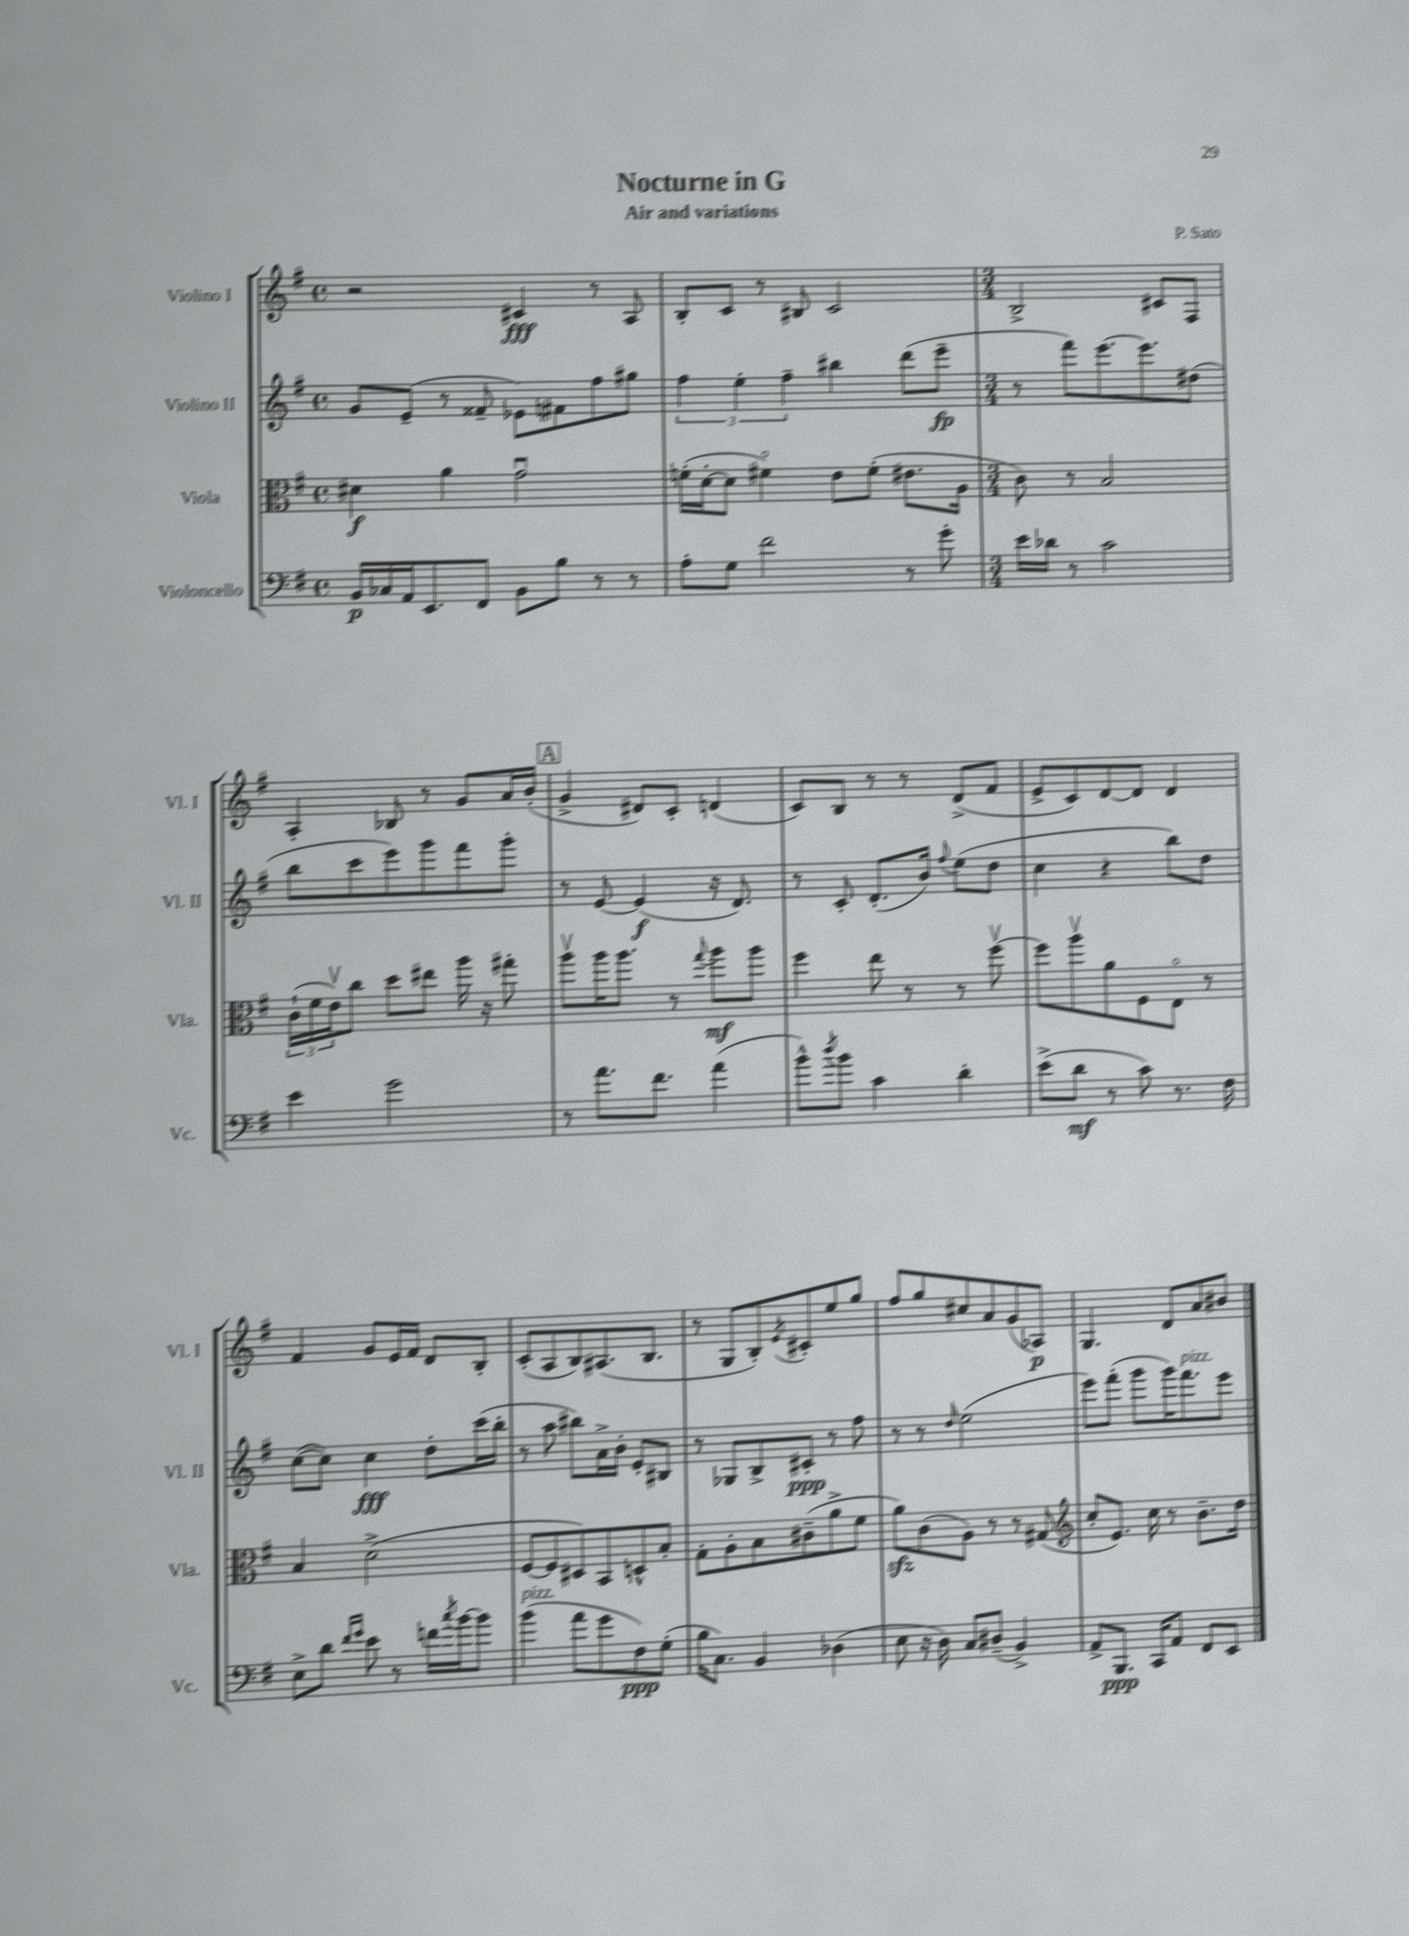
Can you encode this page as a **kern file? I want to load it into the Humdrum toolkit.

**kern	**dynam	**kern	**dynam	**kern	**dynam	**kern	**dynam
*part4	*part4	*part3	*part3	*part2	*part2	*part1	*part1
*staff4	*staff4	*staff3	*staff3	*staff2	*staff2	*staff1	*staff1
*I"Violoncello	*	*I"Viola	*	*I"Violino II	*	*I"Violino I	*
*I'Vc.	*	*I'Vla.	*	*I'Vl. II	*	*I'Vl. I	*
*clefF4	*	*clefC3	*	*clefG2	*	*clefG2	*
*k[f#]	*	*k[f#]	*	*k[f#]	*	*k[f#]	*
*M4/4	*	*M4/4	*	*M4/4	*	*M4/4	*
*met(c)	*	*met(c)	*	*met(c)	*	*met(c)	*
=1	=1	=1	=1	=1	=1	=1	=1
16BB/LL	p	4d#X\	f	8g/L	.	2r	.
16C-X/	.	.	.	.	.	.	.
16AA/J	.	.	.	(8e~/J	.	.	.
8.EE/	.	.	.	.	.	.	.
.	.	4a\	.	8r	.	.	.
8FF#/J	.	.	.	8f##X~/	.	.	.
8BB\L	.	2gu\	.	8e-X\L)	.	4c#X/	fff
8B\J	.	.	.	8f#X\	.	.	.
8r	.	.	.	8ff#\	.	8r	.
8r	.	.	.	8gg#X\J	.	8A/	.
=2	=2	=2	=2	=2	=2	=2	=2
8A'\L	.	(16fn'\LL	.	6ff#\	.	8B'/L	.
.	.	[16d'\J	.	.	.	.	.
8G\J	.	8d\J]	.	.	.	8c/J	.
.	.	.	.	6ee'\	.	.	.
2f#\	.	4f#X\)	.	.	.	8r	.
.	.	.	.	6ff#~\	.	.	.
.	.	.	.	.	.	8B#X/	.
.	.	8e\L	.	4bb#X\	.	2c/	.
.	.	(8f#'\J	.	.	.	.	.
8r	.	8.e#X\L	.	(8ddd\L	.	.	.
8g'\	.	.	.	8eee~\J	fp	.	.
.	.	16A\Jk	.	.	.	.	.
=3	=3	=3	=3	=3	=3	=3	=3
*M3/4	*	*M3/4	*	*M3/4	*	*M3/4	*
16e\LL	.	8c\)	.	8r	.	2B^/	.
16d-X\JJ	.	.	.	.	.	.	.
8r	.	8r	.	8fff#\L)	.	.	.
2c\	.	2B/	.	[8.eee\	.	.	.
.	.	.	.	8.eee\]	.	.	.
.	.	.	.	.	.	8c#X/L	.
.	.	.	.	(8dd#X\J	.	8F#/J	.
!!LO:LB:g=z
=4	=4	=4	=4	=4	=4	=4	=4
4e\	.	(24c`\LL	.	8bb\L	.	4A'/	.
.	.	24f#\	.	.	.	.	.
.	.	24ev\J)	.	.	.	.	.
.	.	8cc\J	.	8ccc\	.	.	.
2g\	.	8dd\L	.	8eee\)	.	8B-X/	.
.	.	8ee#X\J	.	8ggg\	.	8r	.
.	.	16aa\	.	8fff#\	.	8g/L	.
.	.	16r	.	.	.	.	.
.	.	8gg#X'\	.	8ggg'\J	.	16a/L	.
.	.	.	.	.	.	(16b'/JJ	.
!!LO:REH:place=s1:t=A
=5	=5	=5	=5	=5	=5	=5	=5
8r	.	8aav\L	.	8r	.	4g^/	.
8.a\L	.	16aa\K	.	[8e/	.	.	.
.	.	8.aa\J	.	.	.	.	.
.	.	.	.	(4e/]	f	8d#X/L)	.
8.f#\J	.	.	.	.	.	.	.
.	.	8r	.	.	.	8c'/J	.
.	.	8qqgg/	.	.	.	.	.
(4a\	.	8aa\L	mf	16r	.	(4dn/	.
.	.	.	.	8.d/)	.	.	.
.	.	8aa\J	.	.	.	.	.
=6	=6	=6	=6	=6	=6	=6	=6
8b^^\L)	.	4ff#\	.	8r	.	8c/L)	.
8qdd/	.	.	.	.	.	.	.
8b\J	.	.	.	8c'/	.	8B/J	.
4c\	.	8ee\	.	(8.d'/L	.	8r	.
.	.	8r	.	.	.	8r	.
.	.	.	.	16b/Jk)	.	.	.
.	.	.	.	8qqff#/	.	.	.
4d'\	.	8r	.	(8ee\L	.	(8d^/L	.
.	.	[8ff#v\	.	8dd\J	.	8f#/J	.
=7	=7	=7	=7	=7	=7	=7	=7
(8e^\L	.	8ff#\L]	.	4cc\	.	8e^/L	.
8d\J	mf	8aav\	.	.	.	8c/)	.
8r	.	8a\	.	4r	.	[8d/	.
8c\)	.	8F#\	.	.	.	8d/J]	.
8.r	.	8E\J	.	8bb\L)	.	4d/	.
.	.	8r	.	8dd\J	.	.	.
16F#\	.	.	.	.	.	.	.
!!LO:LB:g=z
=8	=8	=8	=8	=8	=8	=8	=8
8E^\L	.	4B/	.	([8cc\L	.	4f#/	.
8d\J	.	.	.	8cc\J])	.	.	.
16qqf#/LL	.	.	.	.	.	.	.
16qqg/JJ	.	.	.	.	.	.	.
8e\	.	(2d^\	.	4cc\	fff	8g/L	.
8r	.	.	.	.	.	16e/L	.
.	.	.	.	.	.	16f#/JJ	.
16fn\LL	.	.	.	8dd'\L	.	8d/L	.
8qcc/	.	.	.	.	.	.	.
[16b\J	.	.	.	.	.	.	.
8b\J]	.	.	.	(16ccc\L	.	8B'/J	.
.	.	.	.	16bb'\JJ	.	.	.
=9	=9	=9	=9	=9	=9	=9	=9
!LO:TX:a:i:t=pizz.	!	!	!	!	!	!	!
(4b\	.	[8F#/L	.	8r	.	(8c'/L	.
.	.	8F#/]	.	8aa\	.	8A/	.
8a\L	.	8D#X/)	.	8bb#X\L)	.	8B/)	.
8g\	.	8BB/	.	16a^\L	.	(8.A#X/	.
.	.	.	.	16b'\JJ	.	.	.
8F#\)	ppp	8Dn^^/	.	8e'/L	.	.	.
.	.	.	.	.	.	8.B/J	.
(8G'\J	.	8B'/J	.	8B#X/J	.	.	.
=10	=10	=10	=10	=10	=10	=10	=10
16B\KL	.	8G'\L	.	8r	.	8r	.
8.C\J)	.	.	.	.	.	.	.
.	.	8A'\	.	8G-X/L	.	8G/L	.
4BB/	.	8B\	.	8B^/	.	8B'/)	.
.	.	.	.	.	.	8qe/	.
.	.	(8c#X~\	.	8c#X'/J	ppp	8c#X'/	.
(4D-X\	.	8a^\	.	8r	.	8ee/	.
.	.	8f#\J	.	8ff#\	.	8gg/J	.
=11	=11	=11	=11	=11	=11	=11	=11
8E\	.	8azz\L)	.	8r	.	8ff#/L	.
16r	.	(8c\	.	8r	.	8gg/	.
16D\)	.	.	.	.	.	.	.
.	.	.	.	16qqdd/	.	.	.
8C/L	.	8A\J)	.	(2ee\	.	8cc#X/	.
(8D#X~/J	.	8r	.	.	.	8a/	.
4BB^/)	.	8r	.	.	.	(8g/	.
.	.	(8G#X/	.	.	.	8A-X/J)	p
=12	=12	=12	=12	=12	=12	=12	=12
*	*	*clefG2	*	*	*	*	*
8AA^/L	.	8cc'/L	.	8eee\L)	.	4.G/	.
8.BBB/J	ppp	8.e/J)	.	(8fff#'\J	.	.	.
.	.	.	.	8ggg\L	.	.	.
16CC/KL	.	16cc\	.	.	.	.	.
8AA/J	.	8r	.	16ggg\K)	.	8d/L	.
!	!	!	!	!LO:TX:a:i:t=pizz.	!	!	!
.	.	.	.	8.fff#\	.	.	.
8FF#/L	.	8.b~\L	.	.	.	8a/	.
8EE/J	.	.	.	8eee\J	.	8b#X/J	.
.	.	16dd\Jk	.	.	.	.	.
==	==	==	==	==	==	==	==
*-	*-	*-	*-	*-	*-	*-	*-
